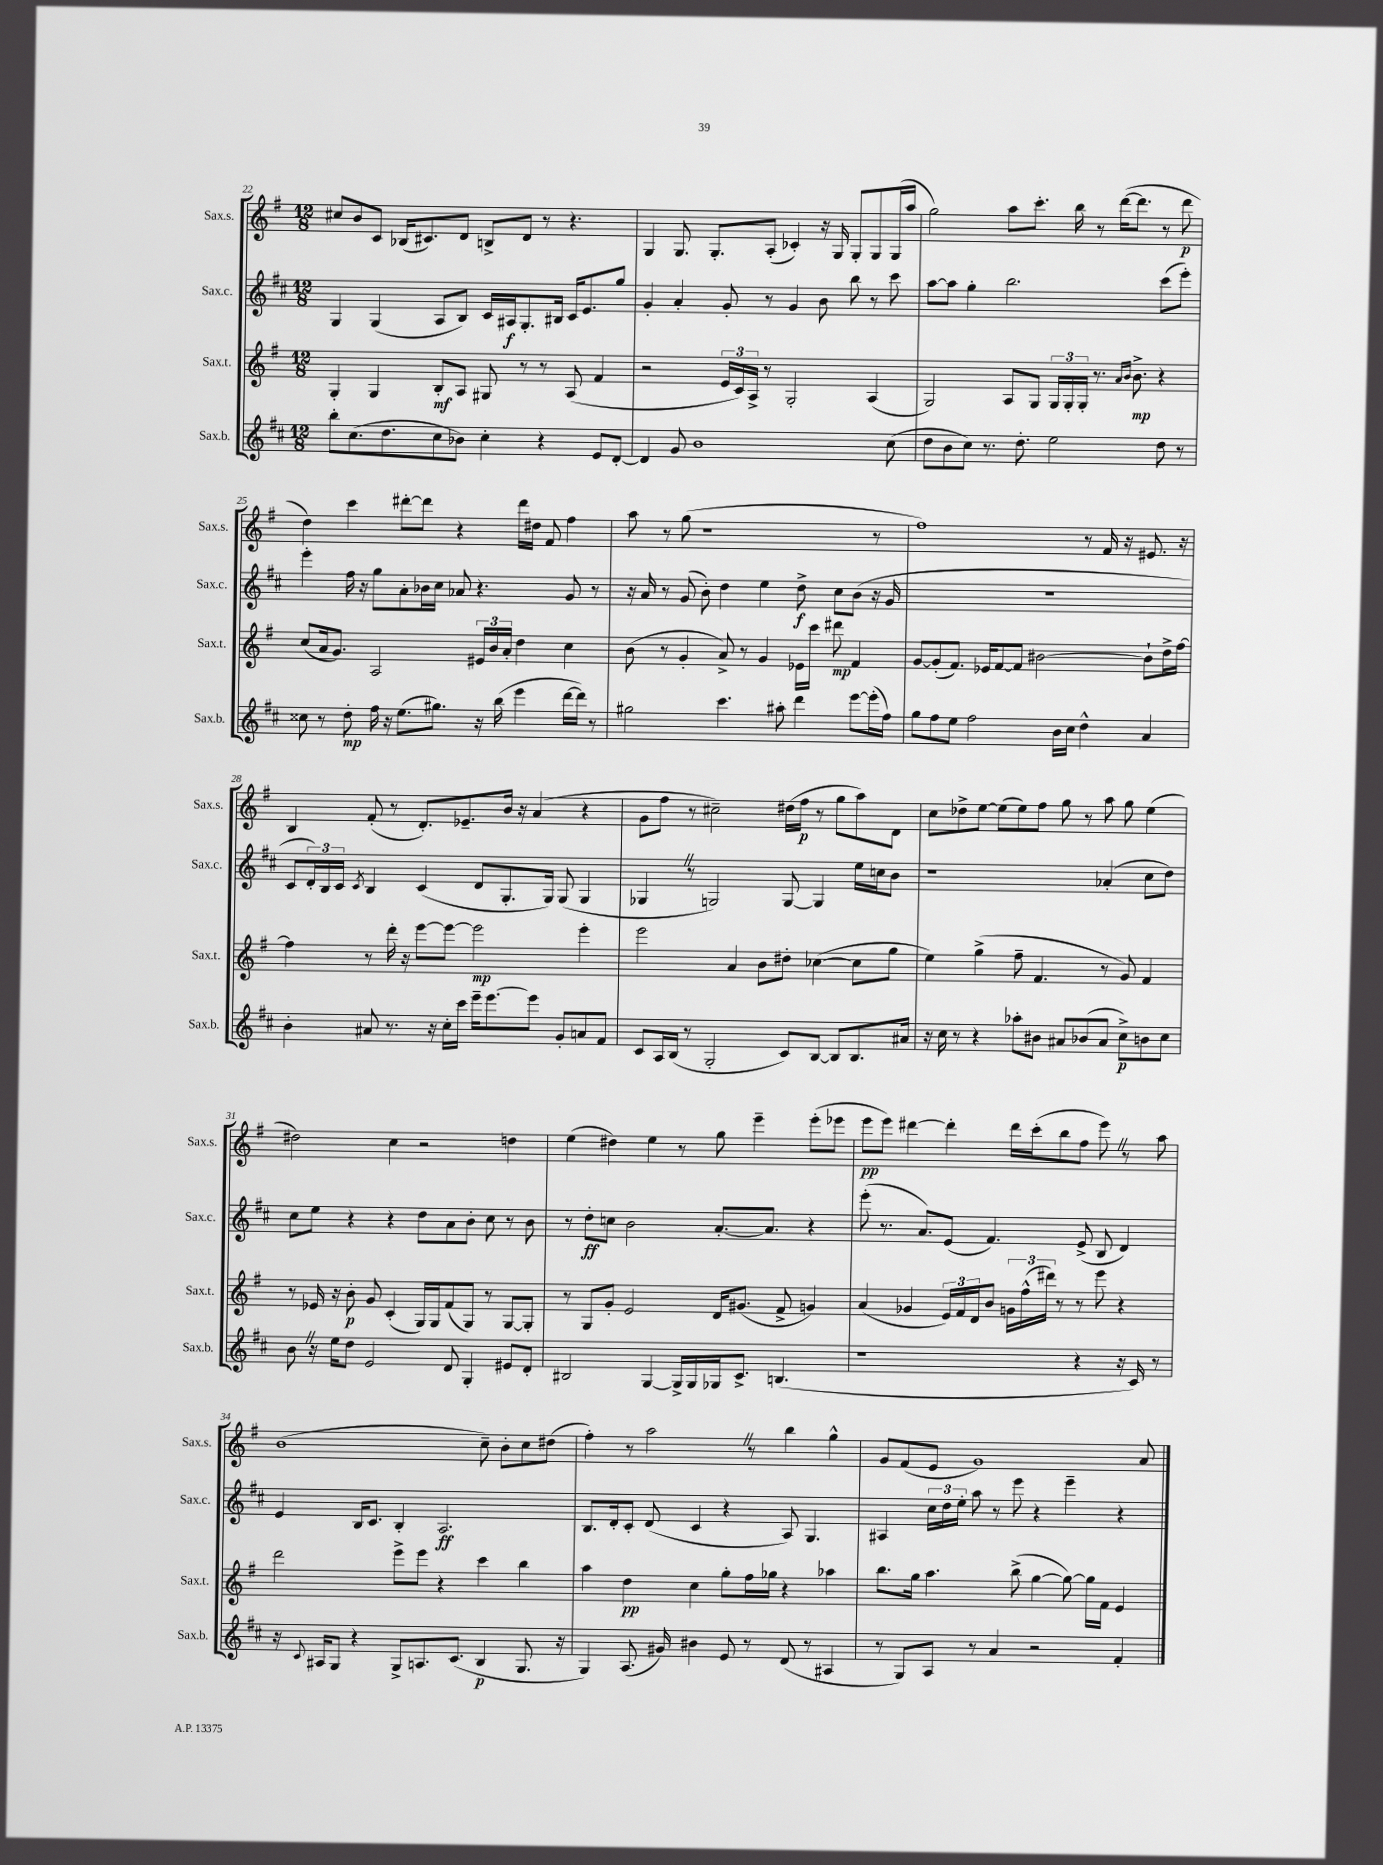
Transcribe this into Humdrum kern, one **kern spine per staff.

**kern	**dynam	**kern	**dynam	**kern	**dynam	**kern	**dynam
*part4	*part4	*part3	*part3	*part2	*part2	*part1	*part1
*staff4	*staff4	*staff3	*staff3	*staff2	*staff2	*staff1	*staff1
*I"Sax.b.	*	*I"Sax.t.	*	*I"Sax.c.	*	*I"Sax.s.	*
*I'Sax.b.	*	*I'Sax.t.	*	*I'Sax.c.	*	*I'Sax.s.	*
*clefG2	*	*clefG2	*	*clefG2	*	*clefG2	*
*k[f#c#]	*	*k[f#]	*	*k[f#c#]	*	*k[f#]	*
*M12/8	*	*M12/8	*	*M12/8	*	*M12/8	*
=22	=22	=22	=22	=22	=22	=22	=22
8bb'\L	.	4G'/	.	4G/	.	8cc#X/L	.
(8.cc#\	.	.	.	.	.	8b/	.
.	.	4G/	.	(4G/	.	8c/J	.
8.dd\	.	.	.	.	.	.	.
.	.	.	.	.	.	(16B-X/KL	.
.	.	.	.	.	.	8.c#X/)	.
8cc#\	.	8B'/L	mf	8A/L	.	.	.
8b-X\J)	.	8A/J	.	8B/J)	.	8d/J	.
4cc#'\	.	8G#X/	.	16c#/LL	.	8Bn^/L	.
.	.	.	.	16A#X/J	f	.	.
.	.	8r	.	8.G'/	.	8d/J	.
4r	.	8r	.	.	.	8r	.
.	.	.	.	16B#X/Jk	.	.	.
.	.	(8A/	.	16c#/KL	.	4.r	.
.	.	.	.	8.e/	.	.	.
8e/L	.	4f#/	.	.	.	.	.
[8d'/J	.	.	.	8gg/J	.	.	.
=23	=23	=23	=23	=23	=23	=23	=23
4d/]	.	2r	.	4g'/	.	4G/	.
8g/	.	.	.	4a'/	.	8.G/	.
1b	.	.	.	.	.	.	.
.	.	.	.	.	.	8.G'/L	.
.	.	24e/LL	.	8g'/	.	.	.
.	.	24c/)	.	.	.	.	.
.	.	24A^/JJ	.	.	.	.	.
.	.	8r	.	8r	.	(8A'/J	.
.	.	2G'/	.	4g/	.	4c-X'/)	.
.	.	.	.	8b\	.	16r	.
.	.	.	.	.	.	16G/	.
.	.	.	.	8bb\	.	8G'/L	.
.	.	(4A/	.	8r	.	8G/	.
(8cc#\	.	.	.	8ccc#\	.	(16G/L	.
.	.	.	.	.	.	16aa/JJ	.
=24	=24	=24	=24	=24	=24	=24	=24
8dd\L	.	2G/)	.	[8aa\L	.	2gg\)	.
8b\	.	.	.	8aa\J]	.	.	.
8cc#\J)	.	.	.	4gg'\	.	.	.
8.r	.	.	.	.	.	.	.
.	.	8A/L	.	2.bb\	.	8aa\L	.
8.dd'\	.	.	.	.	.	.	.
.	.	8G/J	.	.	.	8.ccc'\J	.
2ee\	.	24G/LL	.	.	.	.	.
.	.	24G'/	.	.	.	.	.
.	.	.	.	.	.	16bb\	.
.	.	24G'/JJ	.	.	.	.	.
.	.	8.r	.	.	.	8r	.
.	.	.	.	.	.	([16ddd\KL	.
.	.	16qqa/LL	.	.	.	.	.
.	.	16qqb/JJ	.	.	.	.	.
.	.	8.b^\	mp	.	.	8.ddd\J]	.
8dd\	.	4r	.	(8ccc#\L	.	8r	.
8r	.	.	.	8eee'\J)	.	8ddd\	p
!!LO:LB:g=z
=25	=25	=25	=25	=25	=25	=25	=25
8cc##X\	.	(8cc/L	.	4eee'\	.	4dd\)	.
8r	.	16a/k	.	.	.	.	.
.	.	8.g/J)	.	.	.	.	.
8dd'\	mp	.	.	16ff#\	.	4ccc\	.
.	.	.	.	16r	.	.	.
16ff#\	.	2A/	.	8gg\L	.	.	.
16r	.	.	.	.	.	.	.
(8.ee\L	.	.	.	8a'\	.	[8ddd#X'\L	.
.	.	.	.	16b-X\L	.	8ddd#\J]	.
8.gg#X\J)	.	.	.	16cc#\JJ	.	.	.
.	.	.	.	8a-X/	.	4r	.
16r	.	24e#X/LL	.	4.r	.	.	.
.	.	24b/	.	.	.	.	.
(16bb\	.	.	.	.	.	.	.
.	.	24a'/JJ	.	.	.	.	.
4eee\	.	4dd\	.	.	.	16ddd#\LL	.
.	.	.	.	.	.	16dd#X\JJ	.
.	.	.	.	.	.	8f#/	.
[16ddd\LL	.	4cc\	.	8g/	.	4ff#\	.
16ddd\JJ])	.	.	.	.	.	.	.
8r	.	.	.	8r	.	.	.
=26	=26	=26	=26	=26	=26	=26	=26
2gg#X\	.	(8b\	.	16r	.	8aa\	.
.	.	.	.	16a/	.	.	.
.	.	8r	.	8r	.	8r	.
.	.	4g'/	.	(8g/	.	(8gg\	.
.	.	.	.	8b'\)	.	1r	.
4.ccc#\	.	8a^/)	.	4dd\	.	.	.
.	.	8r	.	.	.	.	.
.	.	4g/	.	4ee\	.	.	.
8aa#X'\	.	.	.	.	.	.	.
4ddd\	.	16e-X\LL	.	8dd^\	f	.	.
.	.	16ccc\JJ	.	.	.	.	.
.	.	8ddd#X\	mp	8cc#\L	.	.	.
[8eee\L	.	4f#/	.	(8b\J	.	.	.
(16eee'\L]	.	.	.	16r	.	8r	.
16ff#\JJ)	.	.	.	16g/	.	.	.
=27	=27	=27	=27	=27	=27	=27	=27
8gg\L	.	[8g/L	.	1.r	.	1ff#)	.
8ff#\	.	(8g'/]	.	.	.	.	.
8ee\J	.	8.f#/J)	.	.	.	.	.
2ff#\	.	.	.	.	.	.	.
.	.	16e-X/KL	.	.	.	.	.
.	.	[8f#/	.	.	.	.	.
.	.	8f#/J]	.	.	.	.	.
.	.	[2b#X\	.	.	.	.	.
16b\LL	.	.	.	.	.	.	.
16cc#\JJ	.	.	.	.	.	.	.
4dd^^\	.	.	.	.	.	8r	.
.	.	.	.	.	.	16f#/	.
.	.	.	.	.	.	16r	.
4a/	.	8b#`\L]	.	.	.	8.e#X/	.
.	.	16dd^\L	.	.	.	.	.
.	.	[16ff#\JJ	.	.	.	16r	.
!!LO:LB:g=z
=28	=28	=28	=28	=28	=28	=28	=28
4b'\	.	4ff#\]	.	8c#/L	.	4B/	.
.	.	.	.	24d'/L)	.	.	.
.	.	.	.	24B/	.	.	.
.	.	.	.	24c#/JJ	.	.	.
.	.	.	.	8qc#/	.	.	.
8a#X/	.	8r	.	4B/	.	(8f#'/	.
8.r	.	16ddd'\	.	.	.	8r	.
.	.	16r	.	.	.	.	.
.	.	[8eee\L	.	(4c#/	.	8.d'/L)	.
16r	.	.	.	.	.	.	.
16cc#'\LL	.	8eee\J_	.	.	.	.	.
16ccc#\JJ	.	.	.	.	.	8.e-X~/	.
16eee~\KL	.	2eee\]	mp	8d/L	.	.	.
[8.eee\	.	.	.	.	.	.	.
.	.	.	.	8.G'/	.	16b/Jk	.
.	.	.	.	.	.	16r	.
8eee\J]	.	.	.	.	.	(4a/	.
.	.	.	.	16G/Jk)	.	.	.
8g'/L	.	.	.	(8G/	.	.	.
8an/	.	4eee'\	.	4G/	.	4r	.
8f#/J	.	.	.	.	.	.	.
=29	=29	=29	=29	=29	=29	=29	=29
8c#/L	.	2eee\	.	4G-XZ/	.	8g\L	.
16A/L	.	.	.	.	.	8ff#\J	.
(16B/JJ	.	.	.	.	.	.	.
8r	.	.	.	8r	.	8r	.
2G'/	.	.	.	2Gn/)	.	2cc#X~\)	.
.	.	4a/	.	.	.	.	.
.	.	8b\L	.	.	.	.	.
8c#/L)	.	8dd#X'\J	.	[8G/	.	(16dd#X\LL	.
.	.	.	.	.	.	16ff#\JJ	p
[8B/J	.	([4cc-X\	.	4G/]	.	8r	.
8B/L]	.	.	.	.	.	8gg\L	.
8.B/	.	8cc-\L]	.	16ee\LL	.	8aa\)	.
.	.	.	.	16ccn\J	.	.	.
.	.	8gg\J	.	8b\J	.	8d\J	.
16a#X/Jk	.	.	.	.	.	.	.
=30	=30	=30	=30	=30	=30	=30	=30
16r	.	4ee\)	.	1r	.	8cc\L	.
16cc#\	.	.	.	.	.	.	.
8r	.	.	.	.	.	8dd-X^\	.
4r	.	(4gg^\	.	.	.	[8ee\J	.
.	.	.	.	.	.	(8ee\L]	.
8aa-X'\L	.	8ff#~\	.	.	.	8ee\)	.
8b#X\J	.	4.f#/	.	.	.	8ff#\J	.
8a#X/L	.	.	.	.	.	8gg\	.
(8b-X/	.	.	.	.	.	8r	.
8a#/J	.	8r	.	(4a-X'/	.	8aa\	.
8cc#^\L)	p	8g/)	.	.	.	8gg\	.
8bn\	.	4f#/	.	8cc#\L	.	(4ee\	.
8cc#\J	.	.	.	8dd\J)	.	.	.
!!LO:LB:g=z
=31	=31	=31	=31	=31	=31	=31	=31
8bZ\	.	8r	.	8cc#\L	.	2dd#X\)	.
16r	.	16e-X/	.	8ee\J	.	.	.
16ee\KL	.	16r	.	.	.	.	.
8dd\J	.	8b'\	p	4r	.	.	.
2e/	.	8g/	.	.	.	.	.
.	.	(4c'/	.	4r	.	4cc\	.
.	.	16G/LL)	.	8dd\L	.	2r	.
.	.	16G/J	.	.	.	.	.
8d/	.	(8f#/	.	8a\	.	.	.
4G'/	.	8G/J)	.	8b'\J	.	.	.
.	.	8r	.	8cc#\	.	.	.
8e#X/L	.	[8G/L	.	8r	.	4ddn\	.
8d'/J	.	8G'/J]	.	8b\	.	.	.
=32	=32	=32	=32	=32	=32	=32	=32
2B#X/	.	8r	.	8r	.	(4ee\	.
.	.	8G/L	.	8dd'\L	ff	.	.
.	.	8g'/J	.	8ccn\J	.	4dd#X\)	.
.	.	2e/	.	2b\	.	.	.
[4G/	.	.	.	.	.	4ee\	.
16G^/LL]	.	.	.	.	.	8r	.
16G/	.	.	.	.	.	.	.
16G-X/J	.	16d/KL	.	[8.a'/L	.	8gg\	.
8.c#^/J	.	(8.g#X/J	.	.	.	.	.
.	.	.	.	.	.	4eee~\	.
.	.	.	.	8.a/J]	.	.	.
(4.Bn/	.	8f#^/	.	.	.	.	.
.	.	4gn/)	.	4r	.	(8eee'\L	.
.	.	.	.	.	.	8eee-X\J	.
=33	=33	=33	=33	=33	=33	=33	=33
1r	.	(4a/	.	(8eee'\	.	8eee\L	pp
.	.	.	.	8.r	.	8eee\J)	.
.	.	4g-X/	.	.	.	[4ddd#X\	.
.	.	.	.	8.a/L)	.	.	.
.	.	24e/LL)	.	(8e/J	.	4ddd#'\]	.
.	.	24f#/	.	.	.	.	.
.	.	24d/J	.	.	.	.	.
.	.	8b/J	.	4.f#/)	.	.	.
.	.	24gn\LL	.	.	.	16ddd#\LL	.
.	.	(24ff#^^\	.	.	.	.	.
.	.	.	.	.	.	(16ccc'\J	.
.	.	24ddd#X\JJ)	.	.	.	.	.
.	.	8r	.	.	.	8bb\	.
4r	.	8r	.	(8e^/	.	8ff#\J	.
.	.	8eee\	.	8B/	.	8eeeZ\)	.
16r	.	4r	.	4d/)	.	8r	.
16c#/)	.	.	.	.	.	.	.
8r	.	.	.	.	.	8aa\	.
!!LO:LB:g=z
=34	=34	=34	=34	=34	=34	=34	=34
16r	.	2ddd\	.	4e/	.	(1b	.
8qqc#/	.	.	.	.	.	.	.
16A#X/KL	.	.	.	.	.	.	.
8G/J	.	.	.	.	.	.	.
4r	.	.	.	16B/KL	.	.	.
.	.	.	.	8.c#/J	.	.	.
8G^/L	.	8eee^\L	.	4B'/	.	.	.
8.An/	.	8eee\J	.	.	.	.	.
.	.	4r	.	2.A/	ff	.	.
(8.c#/J	.	.	.	.	.	.	.
4B/	p	4ccc\	.	.	.	8cc~\)	.
.	.	.	.	.	.	8b'\L	.
8.G/	.	4bb\	.	.	.	8cc\	.
.	.	.	.	.	.	(8dd#X\J	.
16r	.	.	.	.	.	.	.
=35	=35	=35	=35	=35	=35	=35	=35
4G/)	.	4aa\	.	8.B/L	.	4ff#'\)	.
.	.	.	.	16d'/k	.	.	.
(8.A/	.	4dd\	pp	8c#'/J	.	8r	.
.	.	.	.	(8d/	.	2aaZ\	.
16g#X/)	.	.	.	.	.	.	.
4b#X\	.	4cc\	.	4c#/	.	.	.
8e/	.	8gg'\L	.	4r	.	.	.
8r	.	16ff#\L	.	.	.	8r	.
.	.	16gg-X\JJ	.	.	.	.	.
(8d/	.	4r	.	8A/)	.	4bb\	.
8r	.	.	.	4.G/	.	.	.
4A#X/	.	4aa-X\	.	.	.	4gg^^\	.
=36	=36	=36	=36	=36	=36	=36	=36
8r	.	8.bb\L	.	4A#X/	.	8g/L	.
8G/L)	.	.	.	.	.	(8f#/	.
.	.	16gg\Jk	.	.	.	.	.
8A/J	.	4.aa\	.	24cc#\LL	.	8e/J	.
.	.	.	.	24dd\	.	.	.
.	.	.	.	24ee'\JJ	.	.	.
8r	.	.	.	8aa\	.	1g)	.
4a/	.	.	.	8r	.	.	.
.	.	(8bb^\	.	8eee\	.	.	.
2r	.	[4gg\	.	4r	.	.	.
.	.	8gg\_)	.	4eee~\	.	.	.
.	.	16gg\LL]	.	.	.	.	.
.	.	16f#\JJ	.	.	.	.	.
4f#'/	.	4e/	.	4r	.	.	.
.	.	.	.	.	.	8a/	.
==	==	==	==	==	==	==	==
*-	*-	*-	*-	*-	*-	*-	*-
